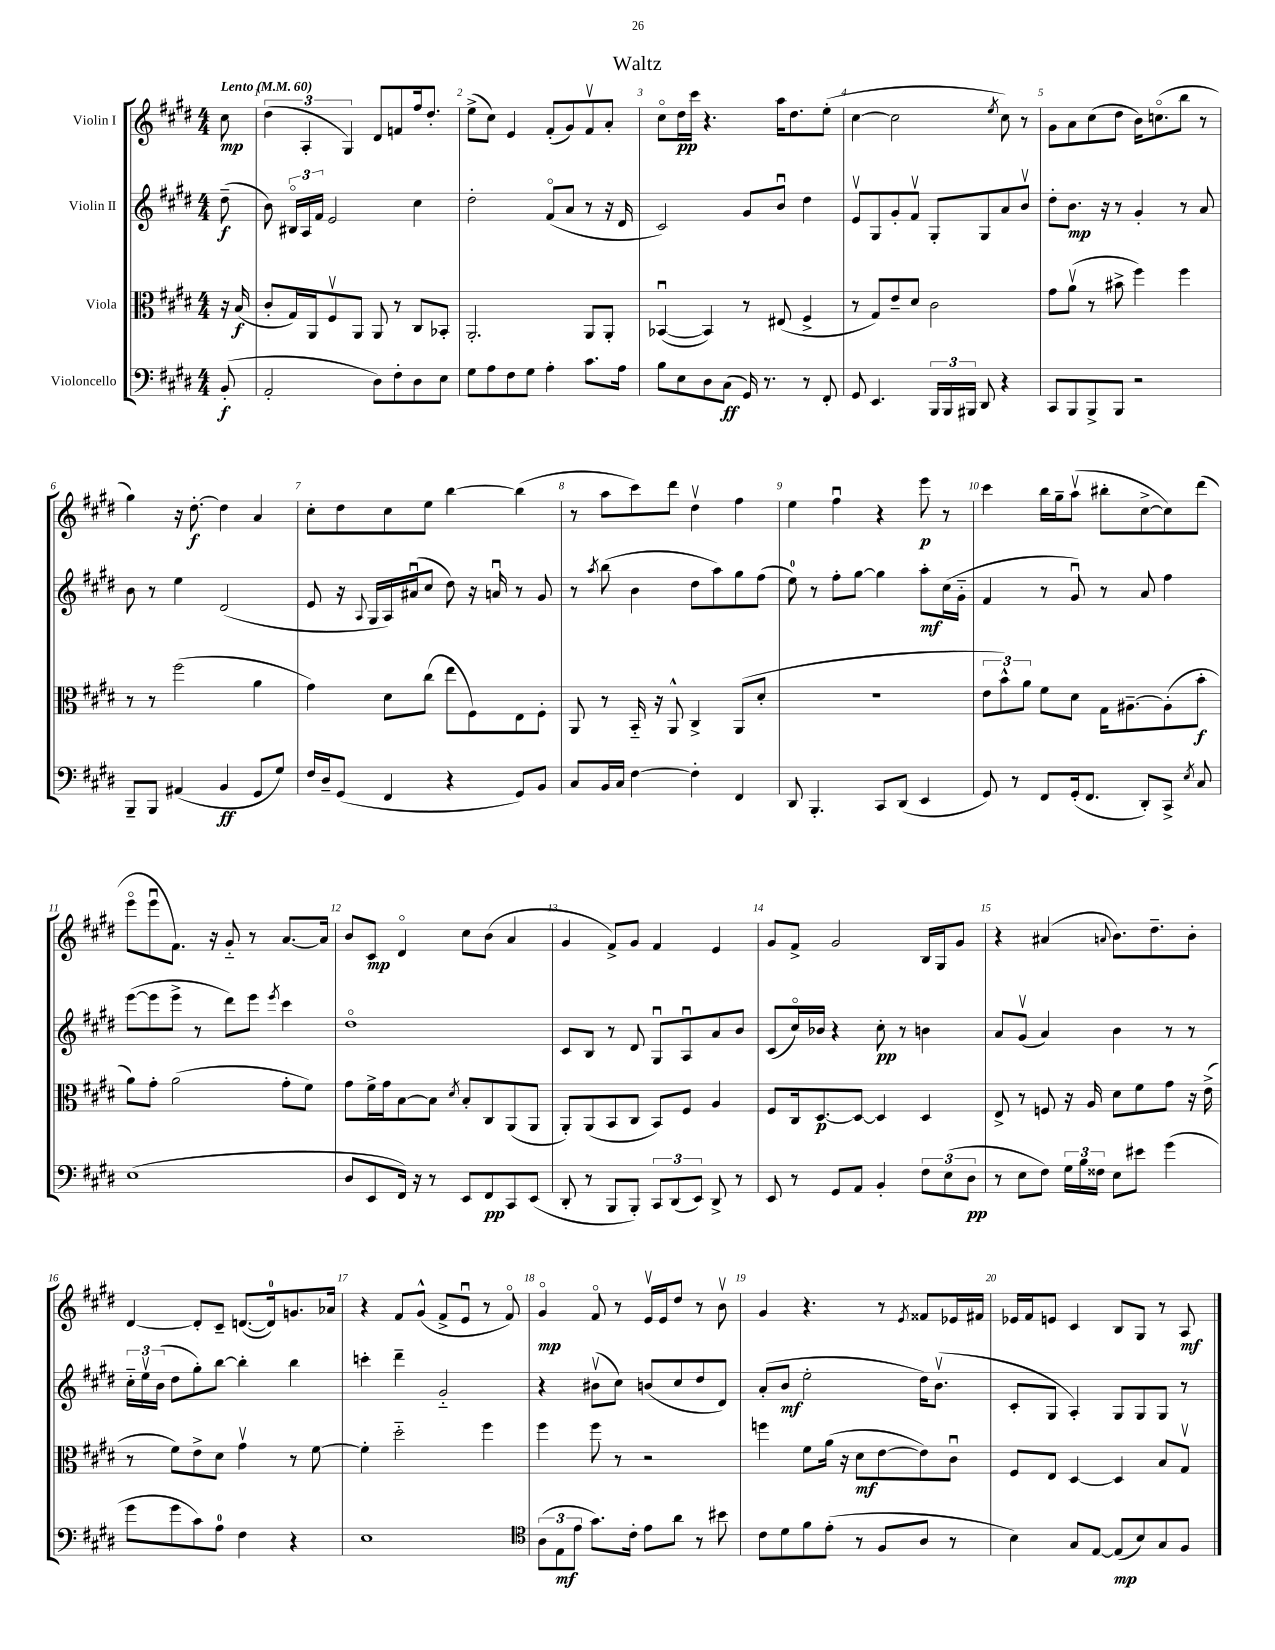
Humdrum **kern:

**kern	**dynam	**kern	**dynam	**kern	**dynam	**kern	**dynam
*part4	*part4	*part3	*part3	*part2	*part2	*part1	*part1
*staff4	*staff4	*staff3	*staff3	*staff2	*staff2	*staff1	*staff1
*I"Violoncello	*	*I"Viola	*	*I"Violin II	*	*I"Violin I	*
*clefF4	*	*clefC3	*	*clefG2	*	*clefG2	*
*k[f#c#g#d#]	*	*k[f#c#g#d#]	*	*k[f#c#g#d#]	*	*k[f#c#g#d#]	*
*M4/4	*	*M4/4	*	*M4/4	*	*M4/4	*
*MM60	*	*MM60	*	*MM60	*	*MM60	*
=	=	=	=	=	=	=	=
!	!	!	!	!	!	!LO:TX:a:B:t=Lento	!
(8BB'/	f	16r	.	(8dd#~\	f	8cc#\	mp
.	.	(16B/	f	.	.	.	.
=1	=1	=1	=1	=1	=1	=1	=1
2AA'/	.	8c#'/L	.	8b\)	.	(6dd#\	.
.	.	16G#/L)	.	24B#X/LL	.	.	.
.	.	.	.	24A/	.	6A'/	.
.	.	16AA/J	.	.	.	.	.
.	.	.	.	24f#/JJ	.	.	.
.	.	8F#v/	.	2e/	.	.	.
.	.	.	.	.	.	6G#/)	.
.	.	8AA/J	.	.	.	.	.
8D#\L)	.	8AA/	.	.	.	8d#/L	.
8F#'\	.	8r	.	.	.	8fn/	.
8D#\	.	8C#/L	.	4cc#\	.	16ff#/k	.
.	.	.	.	.	.	8.dd#'/J	.
8E\J	.	8BB-X'/J	.	.	.	.	.
=2	=2	=2	=2	=2	=2	=2	=2
8G#\L	.	2.AA'/	.	2dd#'\	.	(8ee^\L	.
8A\	.	.	.	.	.	8cc#\J)	.
8F#\	.	.	.	.	.	4e/	.
8G#\J	.	.	.	.	.	.	.
4A'\	.	.	.	(8f#/L	.	(8f#'/L	.
.	.	.	.	8a/J	.	8g#/)	.
8.c#\L	.	8AA/L	.	8r	.	8f#v/	.
.	.	8AA'/J	.	16r	.	8a'/J	.
16A\Jk	.	.	.	16d#/	.	.	.
=3	=3	=3	=3	=3	=3	=3	=3
8B\L	.	([4BB-Xu/	.	2c#/)	.	8cc#\L	.
8E\	.	.	.	.	.	16dd#\L	pp
.	.	.	.	.	.	16ccc#\JJ	.
8D#\	.	4BB-/])	.	.	.	4.r	.
(8C#\J	ff	.	.	.	.	.	.
16GG#/)	.	8r	.	8g#/L	.	.	.
8.r	.	.	.	.	.	.	.
.	.	(8E#X/	.	8bu/J	.	16aa\KL	.
.	.	.	.	.	.	8.dd#\	.
8r	.	4F#^/	.	4dd#\	.	.	.
8FF#'/	.	.	.	.	.	(8ee'\J	.
=4	=4	=4	=4	=4	=4	=4	=4
8GG#/	.	8r	.	8ev/L	.	[4cc#\	.
4.EE/	.	8G#/L)	.	8G#/	.	.	.
.	.	8e~/	.	8g#'/	.	2cc#\]	.
.	.	8d#/J	.	8f#v/J	.	.	.
24BBB/LL	.	2c#\	.	8G#'/L	.	.	.
24BBB/	.	.	.	.	.	.	.
24BBB#X/JJ	.	.	.	.	.	.	.
8DD#/	.	.	.	8G#/	.	.	.
.	.	.	.	.	.	8qee/	.
4r	.	.	.	8a/	.	8cc#\)	.
.	.	.	.	8bv/J	.	8r	.
=5	=5	=5	=5	=5	=5	=5	=5
8CC#/L	.	8g#\L	.	8dd#'\L	.	8g#\L	.
8BBB/	.	(8av\J	.	8.b\J	mp	8a\	.
8BBB^/	.	8r	.	.	.	(8cc#\	.
.	.	.	.	16r	.	.	.
8BBB/J	.	8b#X^\	.	8r	.	8dd#\J	.
2r	.	4ff#\)	.	4g#'/	.	16b\KL)	.
.	.	.	.	.	.	(8.ccn\	.
.	.	4ff#\	.	8r	.	8bb\J	.
.	.	.	.	8a/	.	8r	.
!!LO:LB:g=z
=6	=6	=6	=6	=6	=6	=6	=6
8BBB~/L	.	8r	.	8b\	.	4gg#\)	.
8BBB/J	.	8r	.	8r	.	.	.
(4AA#X/	.	(2ff#\	.	4ee\	.	16r	.
.	.	.	.	.	.	[8.dd#'\	f
4BB/	ff	.	.	(2d#/	.	4dd#\]	.
8GG#/L	.	4a\	.	.	.	4a/	.
8G#/J)	.	.	.	.	.	.	.
=7	=7	=7	=7	=7	=7	=7	=7
16F#/LL	.	4g#\)	.	8e/	.	8cc#'\L	.
16D#~/J	.	.	.	.	.	.	.
(8GG#/J	.	.	.	16r	.	8dd#\	.
.	.	.	.	8qqA/	.	.	.
.	.	.	.	16G#/LL	.	.	.
4FF#/	.	8d#\L	.	16A/)	.	8cc#\	.
.	.	.	.	(16a#Xu/J	.	.	.
.	.	(8cc#\J	.	8cc#/J	.	8ee\J	.
4r	.	8ee\L	.	8dd#\)	.	[4bb\	.
.	.	8F#\)	.	16r	.	.	.
.	.	.	.	16anu/	.	.	.
8GG#/L)	.	8E\	.	8r	.	(4bb\]	.
8BB/J	.	8F#'\J	.	8g#/	.	.	.
=8	=8	=8	=8	=8	=8	=8	=8
8C#/L	.	8AA/	.	8r	.	8r	.
.	.	.	.	8qaa/	.	.	.
16BB/L	.	8r	.	(8bb\	.	8aa\L	.
16C#/JJ	.	.	.	.	.	.	.
[4F#\	.	16BB/	.	4b\	.	8ccc#\)	.
.	.	16r	.	.	.	.	.
.	.	8AA^^/	.	.	.	8ddd#\J	.
4F#'\]	.	4C#^/	.	8dd#\L	.	4dd#v\	.
.	.	.	.	8aa\)	.	.	.
4FF#/	.	(8AA/L	.	8gg#\	.	4ff#\	.
.	.	8d#'/J	.	(8ff#\J	.	.	.
=9	=9	=9	=9	=9	=9	=9	=9
8DD#/	.	1r	.	8ee\)	.	4ee\	.
4.BBB'/	.	.	.	8r	.	.	.
.	.	.	.	8ff#'\L	.	4ff#u\	.
.	.	.	.	[8gg#\J	.	.	.
8CC#/L	.	.	.	4gg#\]	.	4r	.
(8DD#/J	.	.	.	.	.	.	.
4EE/	.	.	.	8aa'\L	mf	8eee\	p
.	.	.	.	(16cc#\L	.	8r	.
.	.	.	.	16g#\JJ	.	.	.
=10	=10	=10	=10	=10	=10	=10	=10
8GG#/)	.	12e\L	.	4f#/	.	4ccc#\	.
.	.	12b^^\)	.	.	.	.	.
8r	.	.	.	.	.	.	.
.	.	12a\J	.	.	.	.	.
8FF#/L	.	8f#\L	.	8r	.	16bb\LL	.
.	.	.	.	.	.	16gg#~\J	.
(16GG#'/k	.	8d#\J	.	8g#u/)	.	(8aav\J	.
8.FF#/J	.	.	.	.	.	.	.
.	.	16G#\KL	.	8r	.	8bb#X'\L	.
.	.	[8.A#X~\	.	.	.	.	.
8DD#'/L)	.	.	.	8a/	.	[8cc#^\	.
8CC#^/J	.	(8A#'\]	.	4ff#\	.	8cc#\])	.
8qE/	.	.	.	.	.	.	.
8C#/	.	8b'\J	f	.	.	(8ddd#\J	.
!!LO:LB:g=z
=11	=11	=11	=11	=11	=11	=11	=11
(1E	.	8a\L)	.	([8eee\L	.	8eee\L	.
.	.	8g#'\J	.	8eee\]	.	8eeeu\	.
.	.	(2a\	.	8eee^\J	.	8.f#\J)	.
.	.	.	.	8r	.	.	.
.	.	.	.	.	.	16r	.
.	.	.	.	8ddd#\L)	.	8g#/	.
.	.	.	.	8eee\J	.	8r	.
.	.	.	.	8qeee/	.	.	.
.	.	8g#'\L	.	4ccc#\	.	[8.a/L	.
.	.	8f#\J)	.	.	.	.	.
.	.	.	.	.	.	16a/Jk]	.
=12	=12	=12	=12	=12	=12	=12	=12
8D#/L	.	8g#\L	.	1dd#	.	8b/L	.
8EE/	.	16f#^\L	.	.	.	8c#/J	mp
.	.	16g#\J	.	.	.	.	.
16FF#/Jk)	.	[8B\	.	.	.	4d#/	.
16r	.	.	.	.	.	.	.
8r	.	8B\J]	.	.	.	.	.
.	.	8qd#/	.	.	.	.	.
8EE/L	.	8B'/L	.	.	.	8cc#\L	.
8FF#/	pp	8C#/	.	.	.	(8b\J	.
8CC#/	.	(8AA/	.	.	.	4a/	.
(8EE/J	.	8AA/J	.	.	.	.	.
=13	=13	=13	=13	=13	=13	=13	=13
8DD#'/	.	8AA'/L)	.	8c#/L	.	4g#/	.
8r	.	(8AA/	.	8B/J	.	.	.
8BBB/L	.	8BB/	.	8r	.	8f#^/L)	.
8BBB'/J)	.	8C#/J	.	8d#/	.	8g#/J	.
12CC#/L	.	8BB/L)	.	8G#u/L	.	4f#/	.
(12DD#/	.	.	.	.	.	.	.
.	.	8F#/J	.	8Au/	.	.	.
12EE/J)	.	.	.	.	.	.	.
8DD#^/	.	4A/	.	8a/	.	4e/	.
8r	.	.	.	8b/J	.	.	.
=14	=14	=14	=14	=14	=14	=14	=14
8EE/	.	8F#/L	.	(8c#/L	.	8g#/L	.
8r	.	16C#/k	.	16cc#/L)	.	8f#^/J	.
.	.	[8.D#/	p	16b-X/JJ	.	.	.
8GG#/L	.	.	.	4r	.	2g#/	.
8AA/J	.	8D#/J_	.	.	.	.	.
4BB'/	.	4D#/]	.	8cc#'\	pp	.	.
.	.	.	.	8r	.	.	.
12F#\L	.	4D#/	.	4bn\	.	16B/LL	.
.	.	.	.	.	.	16G#/J	.
(12E\	.	.	.	.	.	.	.
.	.	.	.	.	.	8g#/J	.
12D#\J	pp	.	.	.	.	.	.
=15	=15	=15	=15	=15	=15	=15	=15
8r	.	8E^/	.	8a/L	.	4r	.
8E\L	.	8r	.	(8g#v/J	.	.	.
8F#\J)	.	8Fn/	.	4a/)	.	(4a#X/	.
24G#\LL	.	16r	.	.	.	.	.
24B\	.	.	.	.	.	.	.
.	.	16A/	.	.	.	.	.
24F##X\JJ	.	.	.	.	.	.	.
.	.	.	.	.	.	8qqan/	.
8E\L	.	8d#\L	.	4b\	.	8.b\L)	.
8e#X\J	.	8f#\	.	.	.	.	.
.	.	.	.	.	.	8.dd#~\	.
(4g#\	.	8g#\J	.	8r	.	.	.
.	.	16r	.	8r	.	8b'\J	.
.	.	(16e^\	.	.	.	.	.
!!LO:LB:g=z
=16	=16	=16	=16	=16	=16	=16	=16
8g#\L	.	8r	.	24cc#\LL	.	[4d#/	.
.	.	.	.	24eev\	.	.	.
.	.	.	.	(24b\JJ	.	.	.
8g#\	.	8f#\L)	.	8dd#\L	.	.	.
8c#\)	.	8e^\	.	8gg#'\)	.	8d#'/L]	.
8A\J	.	8d#\J	.	[8bb\J	.	8c#~/J	.
4F#\	.	4g#v\	.	4bb'\]	.	([8.dn/L	.
.	.	.	.	.	.	16d/k])	.
4r	.	8r	.	4bb\	.	8.gn/	.
.	.	[8f#\	.	.	.	.	.
.	.	.	.	.	.	16a-X/Jk	.
=17	=17	=17	=17	=17	=17	=17	=17
1E	.	4f#'\]	.	4cccn'\	.	4r	.
.	.	2dd#\	.	4ddd#~\	.	8f#/L	.
.	.	.	.	.	.	(8g#^^/J	.
.	.	.	.	2g#/	.	8f#^/L	.
.	.	.	.	.	.	8eu/J	.
.	.	4ff#\	.	.	.	8r	.
.	.	.	.	.	.	8f#/)	.
=18	=18	=18	=18	=18	=18	=18	=18
*clefC4	*	*	*	*	*	*	*
(12A\L	.	4ff#\	.	4r	.	4g#/	mp
12E\	mf	.	.	.	.	.	.
12e\J	.	.	.	.	.	.	.
8.g#\L)	.	8ff#\	.	(8b#Xv\L	.	8f#/	.
.	.	8r	.	8cc#\J)	.	8r	.
16c#'\Jk	.	.	.	.	.	.	.
8e\L	.	2r	.	(8bn/L	.	16ev/LL	.
.	.	.	.	.	.	16e/J	.
8a\J	.	.	.	8cc#/	.	8dd#/J	.
8r	.	.	.	8dd#/	.	8r	.
8b#X\	.	.	.	8d#/J)	.	8bv\	.
=19	=19	=19	=19	=19	=19	=19	=19
8c#\L	.	4ffn\	.	(8a'/L	.	4g#/	.
8d#\	.	.	.	8b/J	mf	.	.
8f#\	.	8f#\L	.	2ee'\	.	4.r	.
(8e'\J	.	(16a\Jk	.	.	.	.	.
.	.	16r	.	.	.	.	.
8r	.	8d#\L	mf	.	.	.	.
8F#/L	.	[8e\	.	.	.	8r	.
.	.	.	.	.	.	8qe/	.
8A/J	.	8e\])	.	16dd#\KL)	.	8f##X/L	.
.	.	.	.	(8.bv\J	.	.	.
8r	.	8c#u\J	.	.	.	16e-X/L	.
.	.	.	.	.	.	16f#X/JJ	.
=20	=20	=20	=20	=20	=20	=20	=20
4B\)	.	8F#/L	.	8c#'/L	.	16e-X/LL	.
.	.	.	.	.	.	16f#/J	.
.	.	8E/J	.	8G#/J	.	8en/J	.
8G#/L	.	[4D#/	.	4A'/)	.	4c#/	.
[8E/J	.	.	.	.	.	.	.
(8E/L]	mp	4D#/]	.	8G#/L	.	8B/L	.
8B/)	.	.	.	8G#/	.	8G#/J	.
8G#/	.	8B/L	.	8G#/J	.	8r	.
8F#/J	.	8G#v/J	.	8r	.	8A/	mf
==	==	==	==	==	==	==	==
*-	*-	*-	*-	*-	*-	*-	*-
